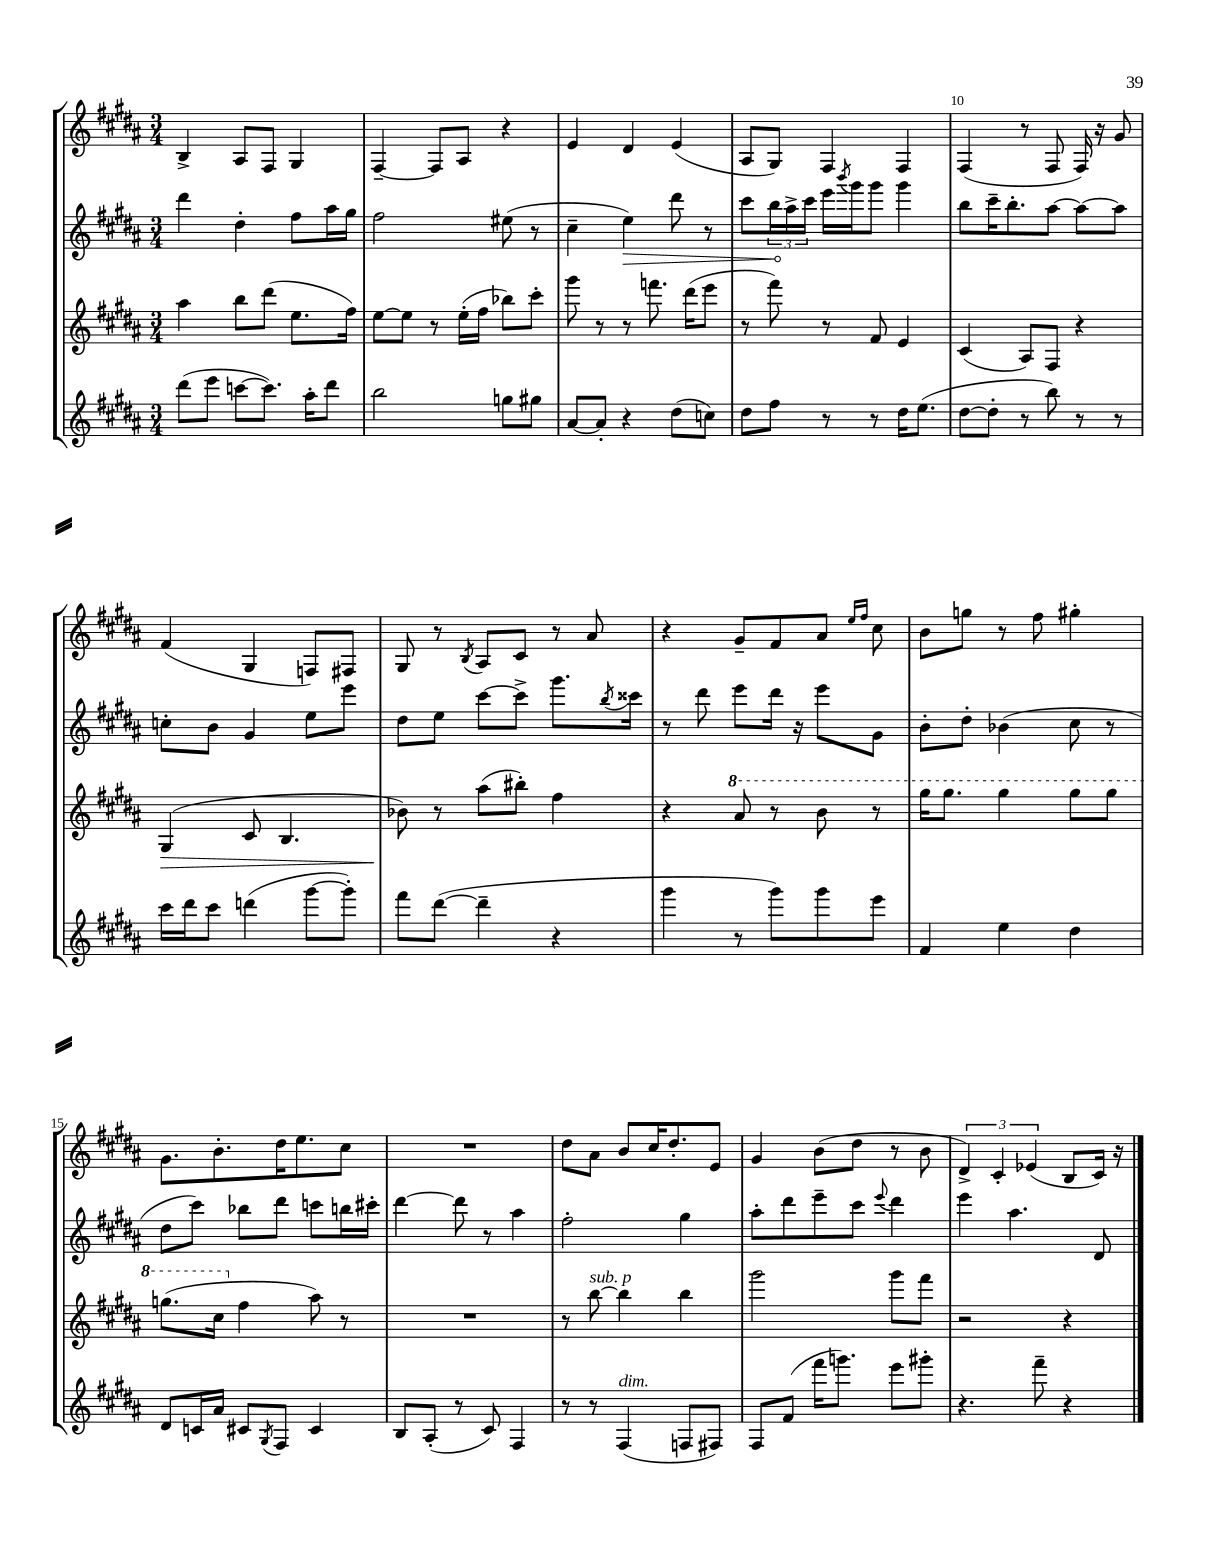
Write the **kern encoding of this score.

**kern	**kern	**dynam	**kern	**dynam	**kern
*part4	*part3	*part3	*part2	*part2	*part1
*staff4	*staff3	*staff3	*staff2	*staff2	*staff1
*clefG2	*clefG2	*	*clefG2	*	*clefG2
*k[f#c#g#d#a#]	*k[f#c#g#d#a#]	*	*k[f#c#g#d#a#]	*	*k[f#c#g#d#a#]
*M3/4	*M3/4	*	*M3/4	*	*M3/4
=6	=6	=6	=6	=6	=6
(8ddd#\L	4aa#\	.	4ddd#\	.	4B^/
8eee\J	.	.	.	.	.
[8cccn\L	8bb\L	.	4dd#'\	.	8A#/L
8.ccc\J])	(8ddd#\J	.	.	.	8F#/J
.	8.ee\L	.	8ff#\L	.	4G#/
16aa#'\KL	.	.	.	.	.
8ddd#\J	.	.	16aa#\L	.	.
.	16ff#\Jk)	.	16gg#\JJ	.	.
=7	=7	=7	=7	=7	=7
2bb\	[8ee\L	.	2ff#\	.	[4F#~/
.	8ee\J]	.	.	.	.
.	8r	.	.	.	8F#/L]
.	(16ee'\LL	.	.	.	8A#/J
.	16ff#\JJ	.	.	.	.
8ggn\L	8bb-X\L)	.	(8ee#X\	.	4r
8gg#X\J	8ccc#'\J	.	8r	.	.
=8	=8	=8	=8	=8	=8
[8a#/L	8ggg#\	.	4cc#~\	.	4e/
8a#'/J]	8r	.	.	.	.
!	!	!	!	!LO:HP:b	!
4r	8r	.	4ee\)	>	4d#/
.	8.fffn\	.	.	.	.
(8dd#\L	.	.	8ddd#\	.	(4e/
.	(16ddd#\KL	.	.	.	.
8ccn\J)	8eee\J	.	8r	.	.
=9	=9	=9	=9	=9	=9
8dd#\L	8r	.	8ccc#\L	.	8A#/L
8ff#\J	8fff#\)	.	24bb\L	.	8G#/J)
.	.	.	24aa#^\	]	.
.	.	.	24ccc#\JJ	.	.
8r	8r	.	16eee\LL	.	4F#/
.	.	.	8qbbb/	.	.
.	.	.	16ggg#\J	.	.
8r	8f#/	.	8ggg#\J	.	.
16dd#\KL	4e/	.	4ggg#\	.	4F#/
(8.ee\J	.	.	.	.	.
=10	=10	=10	=10	=10	=10
[8dd#\L	(4c#/	.	8bb\L	.	(4F#/
8dd#'\J]	.	.	16ccc#~\K	.	.
.	.	.	8.bb'\	.	.
8r	8A#/L)	.	.	.	8r
8bb\)	8F#/J	.	[8aa#\J	.	8F#/
8r	4r	.	8aa#\L_	.	16F#/)
.	.	.	.	.	16r
8r	.	.	8aa#\J]	.	8g#/
!!LO:LB:g=z
=11	=11	=11	=11	=11	=11
!	!	!LO:HP:b	!	!	!
16ccc#\LL	(4G#/	>	8ccn'\L	.	(4f#/
16ddd#\J	.	.	.	.	.
8ccc#\J	.	.	8b\J	.	.
(4dddn\	8c#/	.	4g#/	.	4G#/
.	4.B/	.	.	.	.
[8ggg#\L	.	.	8ee\L	.	8Fn/L)
8ggg#'\J])	.	.	8eee\J	.	8F#X/J
=12	=12	=12	=12	=12	=12
8fff#\L	8b-X\)	.	8dd#\L	.	8G#/
([8ddd#\J	8r	]	8ee\J	.	8r
.	.	.	.	.	8qB/
4ddd#~\]	(8aa#\L	.	[8ccc#\L	.	8A#/L
.	8bb#X'\J)	.	8ccc#^\J]	.	8c#/J
4r	4ff#\	.	8.ggg#\L	.	8r
.	.	.	.	.	8a#/
.	.	.	8qbb/	.	.
.	.	.	16ccc##X\Jk	.	.
=13	=13	=13	=13	=13	=13
4ggg#\	4r	.	8r	.	4r
.	.	.	8ddd#\	.	.
*	*8va	*	*	*	*
8r	8aa#/	.	8eee\L	.	8g#~/L
8ggg#\L)	8r	.	16ddd#\Jk	.	8f#/
.	.	.	16r	.	.
8ggg#\	8bb\	.	8eee\L	.	8a#/J
.	.	.	.	.	16qqee/LL
.	.	.	.	.	16qqff#/JJ
8eee\J	8r	.	8g#\J	.	8cc#\
=14	=14	=14	=14	=14	=14
4f#/	16ggg#\KL	.	8b'\L	.	8b\L
.	8.ggg#\J	.	.	.	.
.	.	.	8dd#'\J	.	8ggn\J
4ee\	4ggg#\	.	(4b-X\	.	8r
.	.	.	.	.	8ff#\
4dd#\	8ggg#\L	.	8cc#\	.	4gg#X'\
.	8ggg#\J	.	8r	.	.
!!LO:LB:g=z
=15	=15	=15	=15	=15	=15
8d#/L	(8.gggn\L	.	8dd#\L	.	8.g#\L
16cn/L	.	.	8ccc#\J)	.	.
16a#/JJ	16ccc#\Jk	.	.	.	8.b'\
*	*X8va	*	*	*	*
8c#X/L	4ff#\	.	8bb-X\L	.	.
8qG#/	.	.	.	.	.
8F#/J	.	.	8ddd#\J	.	16dd#\K
.	.	.	.	.	8.ee\
4c#/	8aa#\)	.	8cccn\L	.	.
.	8r	.	16bbn\L	.	8cc#\J
.	.	.	16ccc#X'\JJ	.	.
=16	=16	=16	=16	=16	=16
8B/L	2.r	.	[4ddd#\	.	2.r
(8A#'/J	.	.	.	.	.
8r	.	.	8ddd#\]	.	.
8c#/)	.	.	8r	.	.
4F#/	.	.	4aa#\	.	.
=17	=17	=17	=17	=17	=17
8r	8r	.	2ff#'\	.	8dd#\L
!	!LO:TX:a:i:t=sub. p	!	!	!	!
8r	[8bb\	.	.	.	8a#\J
!LO:TX:a:i:t=dim.	!	!	!	!	!
(4F#/	4bb\]	.	.	.	8b/L
.	.	.	.	.	16cc#/K
.	.	.	.	.	8.dd#'/
8Fn/L	4bb\	.	4gg#\	.	.
8F#X/J)	.	.	.	.	8e/J
=18	=18	=18	=18	=18	=18
8F#/L	2ggg#\	.	8aa#'\L	.	4g#/
(8f#/J	.	.	8ddd#\	.	.
16fff#\KL	.	.	8eee~\	.	(8b\L
8.gggn\J)	.	.	.	.	.
.	.	.	8ccc#\J	.	8dd#\J
.	.	.	8qqeee/	.	.
8eee\L	8ggg#\L	.	4ddd#\	.	8r
8ggg#X'\J	8fff#\J	.	.	.	8b\
=19	=19	=19	=19	=19	=19
4.r	2r	.	4eee\	.	6d#^/)
.	.	.	.	.	6c#'/
.	.	.	4.aa#\	.	.
.	.	.	.	.	(6e-X/
8fff#~\	.	.	.	.	.
4r	4r	.	.	.	8B/L
.	.	.	8d#/	.	16c#/Jk)
.	.	.	.	.	16r
==	==	==	==	==	==
*-	*-	*-	*-	*-	*-
